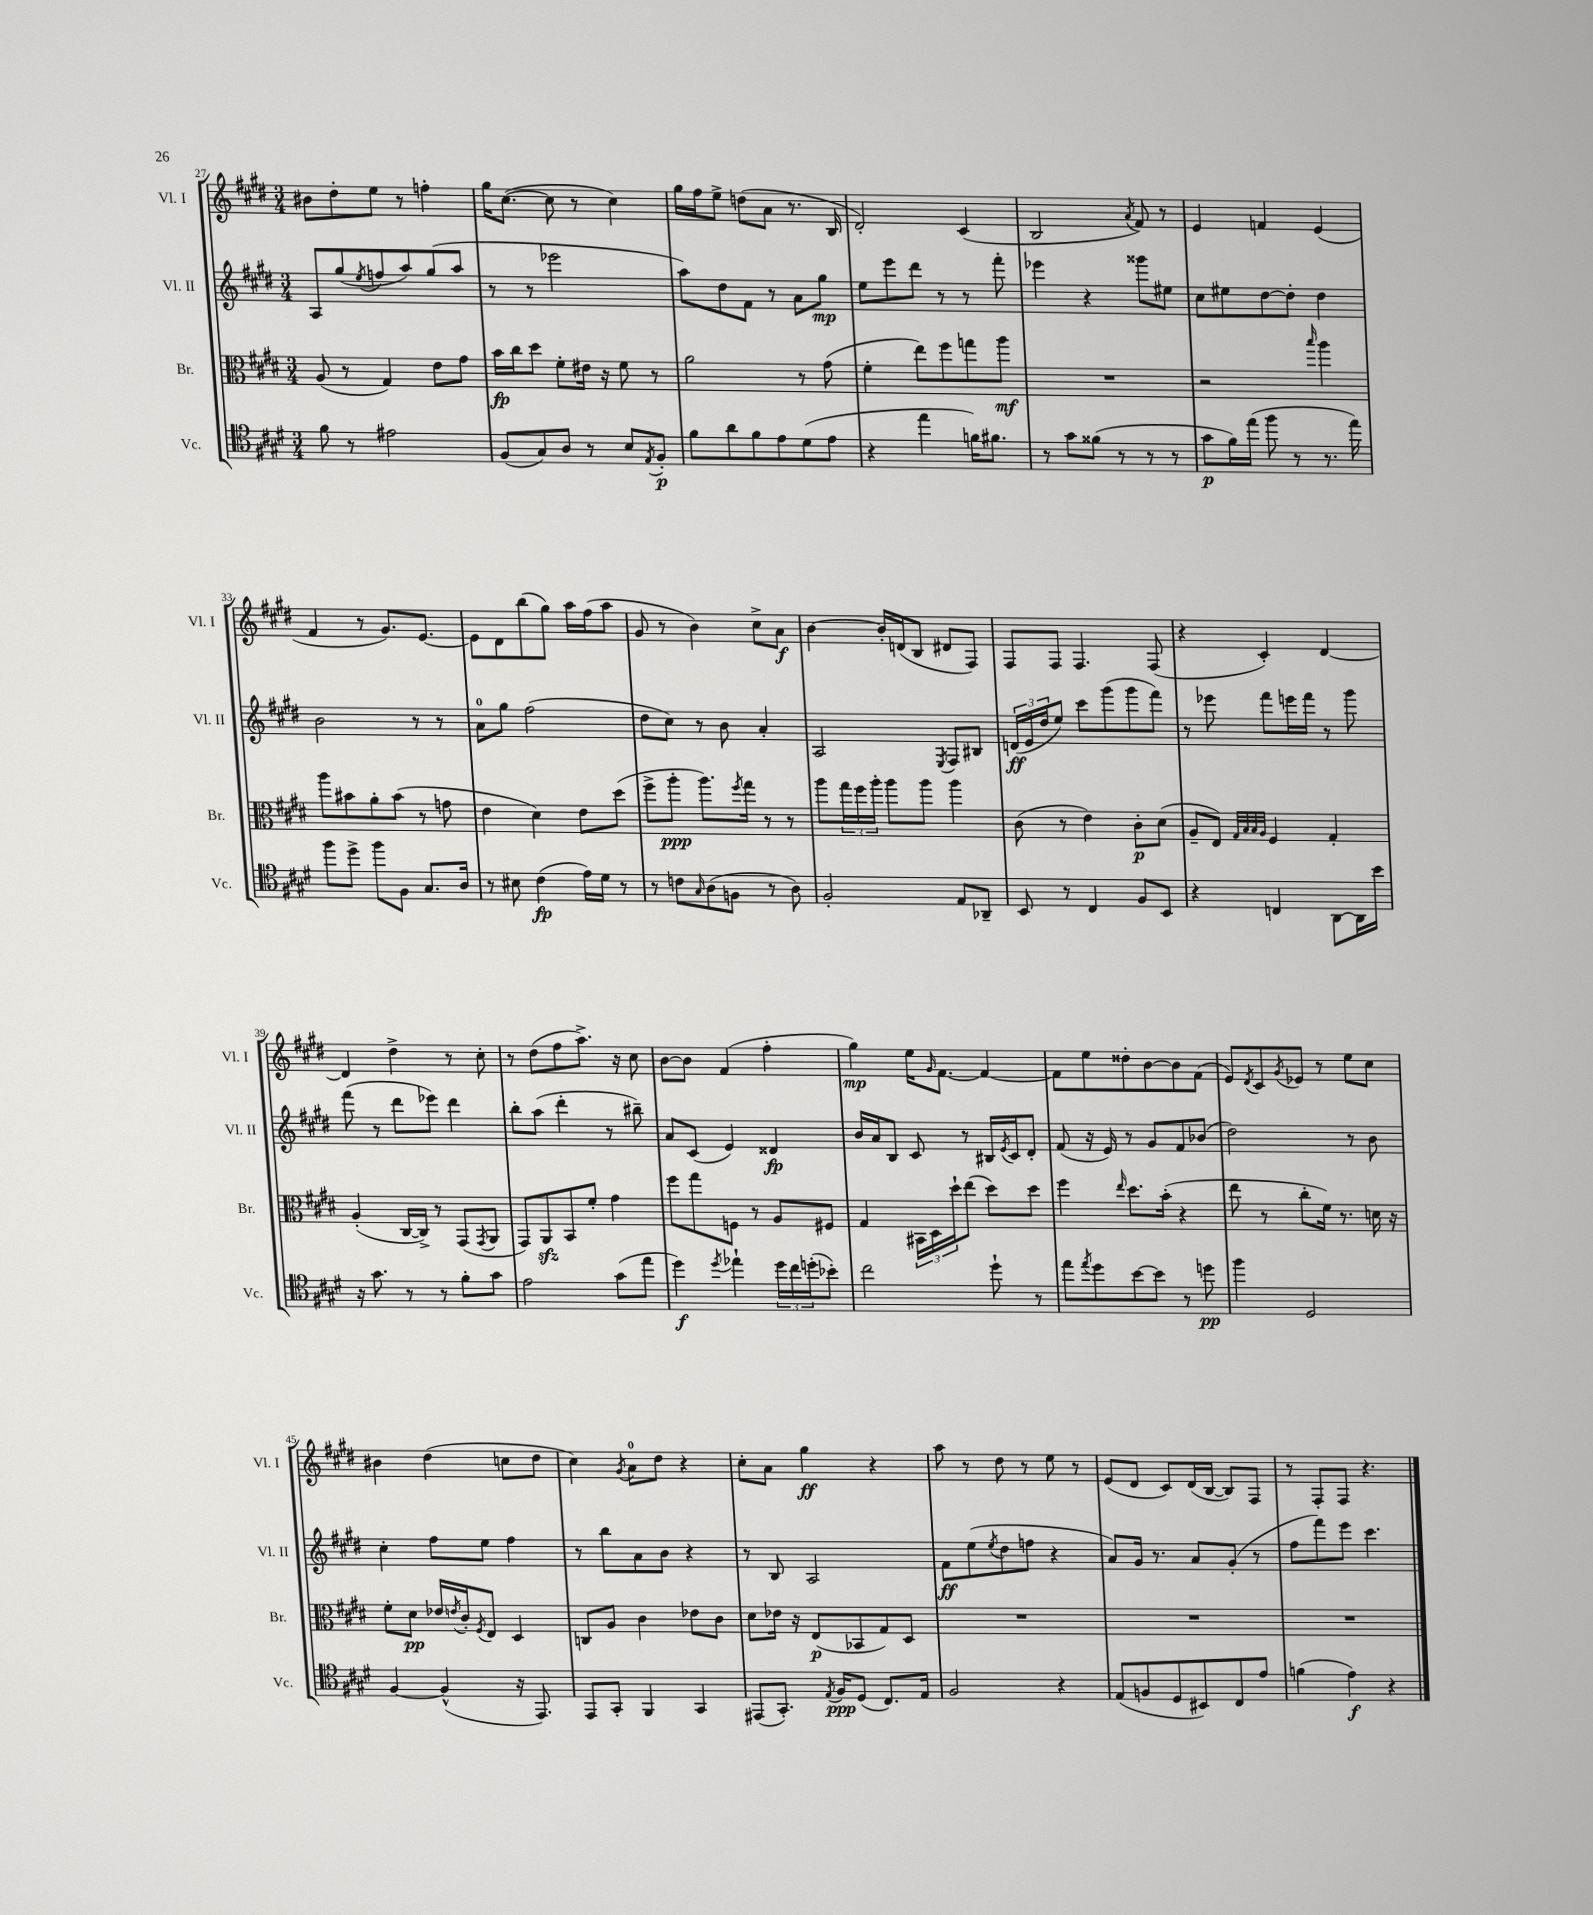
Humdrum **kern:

**kern	**dynam	**kern	**dynam	**kern	**dynam	**kern	**dynam
*part4	*part4	*part3	*part3	*part2	*part2	*part1	*part1
*staff4	*staff4	*staff3	*staff3	*staff2	*staff2	*staff1	*staff1
*I"Vc.	*	*I"Br.	*	*I"Vl. II	*	*I"Vl. I	*
*I'Vc.	*	*I'Br.	*	*I'Vl. II	*	*I'Vl. I	*
*clefC4	*	*clefC3	*	*clefG2	*	*clefG2	*
*k[f#c#g#d#]	*	*k[f#c#g#d#]	*	*k[f#c#g#d#]	*	*k[f#c#g#d#]	*
*M3/4	*	*M3/4	*	*M3/4	*	*M3/4	*
=27	=27	=27	=27	=27	=27	=27	=27
8f#\	.	(8A/	.	8A/L	.	8b#X\L	.
8r	.	8r	.	(8gg#/	.	8dd#'\	.
.	.	.	.	8qee/	.	.	.
2e#X\	.	4G#/)	.	8ffn/	.	8ee\J	.
.	.	.	.	8aa/)	.	8r	.
.	.	8e\L	.	(8gg#/	.	4ffn'\	.
.	.	8g#\J	.	8aa/J	.	.	.
=28	=28	=28	=28	=28	=28	=28	=28
(8F#/L	.	16b\LL	fp	8r	.	16gg#\KL	.
.	.	16cc#\J	.	.	.	([8.cc#\J	.
8G#/)	.	8dd#\J	.	8r	.	.	.
8A/J	.	8f#'\L	.	2eee-X\	.	8cc#\]	.
8r	.	16e#X\Jk	.	.	.	8r	.
.	.	16r	.	.	.	.	.
8B/L	.	8f#\	.	.	.	4cc#\)	.
8qE/	.	.	.	.	.	.	.
8F#'/J	p	8r	.	.	.	.	.
=29	=29	=29	=29	=29	=29	=29	=29
8f#\L	.	2a\	.	8aa\L)	.	16gg#\LL	.
.	.	.	.	.	.	16ff#\J	.
8a\	.	.	.	8dd#\	.	8ee^\J	.
8f#\	.	.	.	8f#\J	.	(8ddn\L	.
8e\	.	.	.	8r	.	8a\J	.
(8d#\	.	8r	.	8a\L	.	8.r	.
8e\J	.	(8g#\	.	8gg#\J	mp	.	.
.	.	.	.	.	.	16B/	.
=30	=30	=30	=30	=30	=30	=30	=30
4r	.	4f#'\	.	8ee\L	.	2d#'/)	.
.	.	.	.	8eee\	.	.	.
4ee\	.	8ee\L)	.	8ddd#\J	.	.	.
.	.	8ff#\	.	8r	.	.	.
16fn\KL)	.	8ggn\	.	8r	.	(4c#/	.
8.f#X\J	.	.	.	.	.	.	.
.	.	8aa\J	mf	8fff#'\	.	.	.
=31	=31	=31	=31	=31	=31	=31	=31
8r	.	2.r	.	4eee-X\	.	2B/	.
8g#\L	.	.	.	.	.	.	.
(8f##X\J	.	.	.	4r	.	.	.
8r	.	.	.	.	.	.	.
.	.	.	.	.	.	8qa/	.
8r	.	.	.	8ggg##X\L	.	8f#/)	.
8r	.	.	.	8ee#X\J	.	8r	.
=32	=32	=32	=32	=32	=32	=32	=32
8g#\L	p	2r	.	8cc#\L	.	4e/	.
16f#\L)	.	.	.	8ee#X\	.	.	.
(16ee\JJ	.	.	.	.	.	.	.
8ff#\	.	.	.	[8dd#\	.	4fn/	.
8r	.	.	.	8dd#'\J]	.	.	.
.	.	16qqbb/	.	.	.	.	.
8.r	.	4aa\	.	4dd#\	.	(4e/	.
16ee\)	.	.	.	.	.	.	.
!!LO:LB:g=z
=33	=33	=33	=33	=33	=33	=33	=33
8ff#\L	.	8aa\L	.	2b\	.	4f#/	.
8dd#^\J	.	8b#X\	.	.	.	.	.
8ff#\L	.	8a'\	.	.	.	8r	.
8F#\J	.	(8b#\J	.	.	.	8.g#/L)	.
8.G#/L	.	8r	.	8r	.	.	.
.	.	.	.	.	.	[8.e/J	.
.	.	8gn\	.	8r	.	.	.
16A/Jk	.	.	.	.	.	.	.
=34	=34	=34	=34	=34	=34	=34	=34
8r	.	4e\	.	8a\L	.	8e\L]	.
8B#X\	.	.	.	8gg#\J	.	8d#\	.
(4c#\	fp	4d#\)	.	(2ff#\	.	(8bb\	.
.	.	.	.	.	.	8gg#\J)	.
16e\LL)	.	8e\L	.	.	.	16aa\LL	.
16d#\JJ	.	.	.	.	.	(16ff#\J	.
8r	.	(8dd#\J	.	.	.	8aa\J	.
=35	=35	=35	=35	=35	=35	=35	=35
8r	.	8ff#^\L	.	8dd#\L	.	8g#/	.
8cn\L	.	8aa'\J	ppp	8cc#\J)	.	8r	.
16qqG#/	.	.	.	.	.	.	.
(8A\	.	8.aa\L)	.	8r	.	4b\)	.
8Fn\J	.	.	.	8b\	.	.	.
.	.	8qff#/	.	.	.	.	.
.	.	16gg#\Jk	.	.	.	.	.
8r	.	8r	.	4a'/	.	8cc#^\L	.
8A\)	.	8r	.	.	.	8a\J	f
=36	=36	=36	=36	=36	=36	=36	=36
2F#'/	.	8aa\L	.	2A/	.	[4b\	.
.	.	24gg#\L	.	.	.	.	.
.	.	24ff#\	.	.	.	.	.
.	.	24aa'\JJ	.	.	.	.	.
.	.	8aa\L	.	.	.	16b'/LL]	.
.	.	.	.	.	.	(16dn/J	.
.	.	8aa\J	.	.	.	8B/J	.
.	.	.	.	8qE/	.	.	.
8E/L	.	4aa\	.	8F#/L	.	8d#X/L	.
8AA-X~/J	.	.	.	8B#X/J	.	8F#/J)	.
=37	=37	=37	=37	=37	=37	=37	=37
8BB/	.	(8c#\	.	(24dn/LL	ff	8F#/L	.
.	.	.	.	24e/	.	.	.
.	.	.	.	24dd#/J	.	.	.
8r	.	8r	.	8ee/J)	.	8F#/J	.
4C#/	.	4e\)	.	8ccc#\L	.	4.F#/	.
.	.	.	.	(8ggg#\	.	.	.
8F#/L	.	8c#'\L	p	8ggg#\	.	.	.
8BB/J	.	(8d#\J	.	8fff#\J)	.	(8F#/	.
=38	=38	=38	=38	=38	=38	=38	=38
4r	.	8A~/L	.	8r	.	4r	.
.	.	8E/J)	.	8eee-X\	.	.	.
.	.	32qqG#/LLL	.	.	.	.	.
.	.	32qqB/	.	.	.	.	.
.	.	32qqB/	.	.	.	.	.
.	.	32qqA/JJJ	.	.	.	.	.
4Cn/	.	4F#/	.	8fff#\L	.	4c#'/)	.
.	.	.	.	16eeen\L	.	.	.
.	.	.	.	16fff#\JJ	.	.	.
[8AA\L	.	4G#'/	.	8r	.	[4d#/	.
16AA\L]	.	.	.	8ggg#\	.	.	.
16b\JJ	.	.	.	.	.	.	.
!!LO:LB:g=z
=39	=39	=39	=39	=39	=39	=39	=39
16r	.	(4A'/	.	(8fff#\	.	4d#/]	.
8.g#\	.	.	.	.	.	.	.
.	.	.	.	8r	.	.	.
8r	.	[16C#/LL	.	8ddd#\L	.	4dd#^\	.
.	.	16C#^/JJ])	.	.	.	.	.
8r	.	8r	.	8eee-X\J)	.	.	.
8f#'\L	.	(8GG#/L	.	4ddd#\	.	8r	.
.	.	8qGG#/	.	.	.	.	.
8g#\J	.	8AA/J	.	.	.	8cc#'\	.
=40	=40	=40	=40	=40	=40	=40	=40
2e\	.	8GG#/L)	.	8bb'\L	.	8r	.
.	.	8AAzz/	.	(8aa\J	.	(8dd#\L	.
.	.	8BB/	.	4ddd#'\	.	8ff#\	.
.	.	8f#'/J	.	.	.	8.aa^\J)	.
(8g#\L	.	4g#\	.	8r	.	.	.
.	.	.	.	.	.	16r	.
8ee\J	.	.	.	8bb#X~\)	.	8cc#\	.
=41	=41	=41	=41	=41	=41	=41	=41
4dd#\)	f	8ff#\L	.	8a/L	.	[8b\L	.
.	.	8gg#\	.	(8c#/J	.	8b\J]	.
8qdd#/	.	.	.	.	.	.	.
4ee-X`\	.	8Fn\J	.	4e/)	.	(4f#/	.
.	.	8r	.	.	.	.	.
24dd#\LL	.	8A/L	.	4d##X/	fp	4ff#'\	.
24cc#\	.	.	.	.	.	.	.
(24ddn'\J	.	.	.	.	.	.	.
8b-X'\J)	.	8F#X/J	.	.	.	.	.
=42	=42	=42	=42	=42	=42	=42	=42
2cc#\	.	4G#/	.	16b/LL	.	4gg#\)	mp
.	.	.	.	16a/J	.	.	.
.	.	.	.	8B/J	.	.	.
.	.	24BB#X\LL	.	8c#/	.	16ee\KL	.
.	.	24D#\	.	.	.	.	.
.	.	.	.	.	.	16qqg#/	.
.	.	.	.	.	.	[8.f#\J	.
.	.	24dd#`\J	.	.	.	.	.
.	.	(8ee\J	.	8r	.	.	.
8dd#`\	.	8dd#\L)	.	16B#X/LL	.	4f#/_	.
.	.	.	.	8qe/	.	.	.
.	.	.	.	16c#/J	.	.	.
8r	.	8dd#\J	.	8d#'/J	.	.	.
=43	=43	=43	=43	=43	=43	=43	=43
8ee\L	.	4ff#\	.	(8f#/	.	8f#\L]	.
8qee/	.	.	.	.	.	.	.
8dd#\	.	.	.	16r	.	8ee\	.
.	.	.	.	16e/)	.	.	.
.	.	16qqee/	.	.	.	.	.
[8b\	.	8.dd#\L	.	8r	.	8dd##X'\	.
8b\J]	.	.	.	8g#/L	.	[8b\	.
.	.	(16b'\Jk	.	.	.	.	.
8r	.	4r	.	8f#/	.	8b\]	.
8ddn\	pp	.	.	(8b-X/J	.	(8f#\J	.
=44	=44	=44	=44	=44	=44	=44	=44
4ff#\	.	8ee\	.	2dd#\)	.	8e/L)	.
.	.	.	.	.	.	8qd#/	.
.	.	8r	.	.	.	8c#/	.
.	.	.	.	.	.	8qg#/	.
2D#/	.	8cc#'\L	.	.	.	8e-X/J	.
.	.	16f#\Jk)	.	.	.	8r	.
.	.	8.r	.	.	.	.	.
.	.	.	.	8r	.	8ee\L	.
.	.	16dn\	.	8b\	.	8cc#\J	.
.	.	16r	.	.	.	.	.
!!LO:LB:g=z
=45	=45	=45	=45	=45	=45	=45	=45
[4F#/	.	8f#'\L	.	4cc#'\	.	4b#X\	.
.	.	8d#\J	pp	.	.	.	.
(4F#^^/]	.	16e-X/LL	.	8ff#\L	.	(4dd#\	.
.	.	8qen/	.	.	.	.	.
.	.	16c#'/J	.	.	.	.	.
.	.	8qF#/	.	.	.	.	.
.	.	8E/J	.	8ee\J	.	.	.
16r	.	4D#/	.	4ff#\	.	8ccn\L	.
8.EE/)	.	.	.	.	.	.	.
.	.	.	.	.	.	8dd#\J	.
=46	=46	=46	=46	=46	=46	=46	=46
8EE/L	.	8Cn/L	.	8r	.	4cc#\)	.
8GG#'/J	.	8A/J	.	8bb\L	.	.	.
.	.	.	.	.	.	8qg#/	.
4FF#/	.	4c#\	.	8a\	.	8a\L	.
.	.	.	.	8b\J	.	8dd#\J	.
4GG#/	.	8e-X\L	.	4r	.	4r	.
.	.	8c#\J	.	.	.	.	.
=47	=47	=47	=47	=47	=47	=47	=47
(8EE#X/L	.	8d#\L	.	8r	.	8cc#'\L	.
8.GG#'/J)	.	16e-X\Jk	.	8B/	.	8a\J	.
.	.	16r	.	.	.	.	.
.	.	(8E/L	p	2A/	.	4gg#\	ff
8qE/	.	.	.	.	.	.	.
16F#/KL	ppp	.	.	.	.	.	.
(8D#/J	.	8BB-X/	.	.	.	.	.
8.C#/L)	.	8G#/)	.	.	.	4r	.
.	.	8D#/J	.	.	.	.	.
16E/Jk	.	.	.	.	.	.	.
=48	=48	=48	=48	=48	=48	=48	=48
2F#/	.	2.r	.	8f#\L	ff	8aa\	.
.	.	.	.	(8ee\	.	8r	.
.	.	.	.	8qee/	.	.	.
.	.	.	.	8dd#\	.	8dd#\	.
.	.	.	.	8ffn\J	.	8r	.
4r	.	.	.	4r	.	8ee\	.
.	.	.	.	.	.	8r	.
=49	=49	=49	=49	=49	=49	=49	=49
(8E/L	.	2.r	.	8a/L)	.	(8e/L	.
8Fn/	.	.	.	16g#/Jk	.	8d#/J	.
.	.	.	.	8.r	.	.	.
8D#/	.	.	.	.	.	8c#/L)	.
8BB#X/)	.	.	.	8a/L	.	(16d#/L	.
.	.	.	.	.	.	[16B/JJ	.
8C#/	.	.	.	(8g#'/J	.	8B/L])	.
8e/J	.	.	.	8r	.	8F#/J	.
=50	=50	=50	=50	=50	=50	=50	=50
(4fn\	.	2.r	.	8ff#\L	.	8r	.
.	.	.	.	8fff#\)	.	8F#'/L	.
4e\)	f	.	.	8eee\J	.	8F#/J	.
.	.	.	.	4.ccc#\	.	4.r	.
4r	.	.	.	.	.	.	.
==	==	==	==	==	==	==	==
*-	*-	*-	*-	*-	*-	*-	*-
